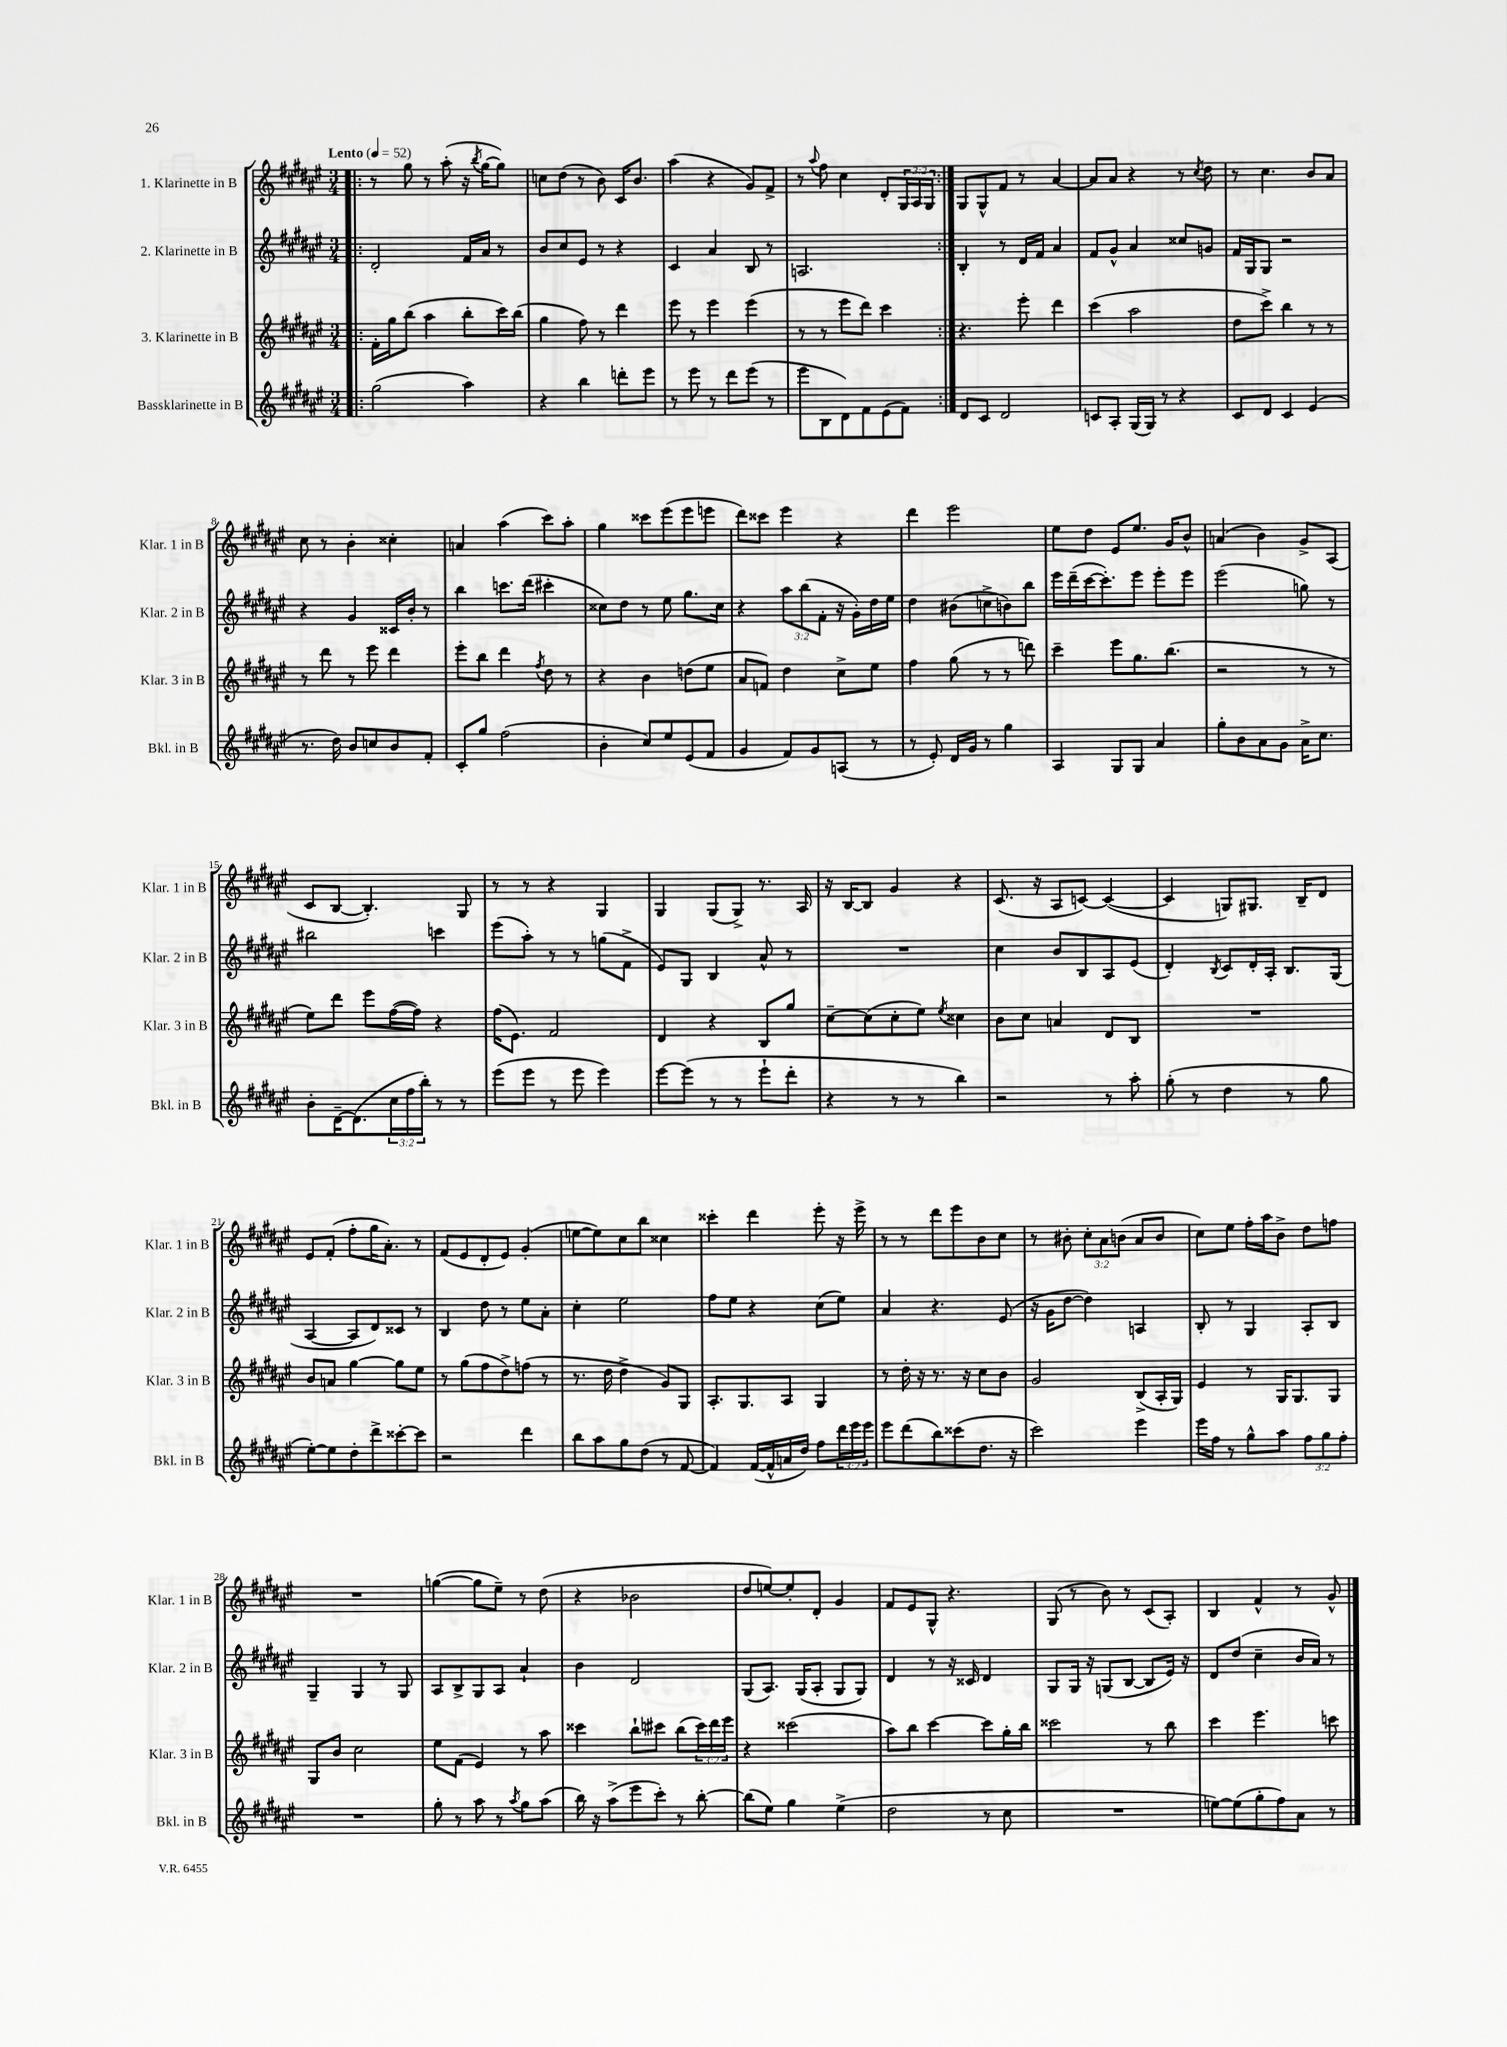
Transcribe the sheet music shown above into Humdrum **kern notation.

**kern	**kern	**kern	**kern
*staff4	*staff3	*staff2	*staff1
*clefG2	*clefG2	*clefG2	*clefG2
*k[f#c#g#d#a#e#]	*k[f#c#g#d#a#e#]	*k[f#c#g#d#a#e#]	*k[f#c#g#d#a#e#]
*M3/4	*M3/4	*M3/4	*M3/4
*MM52	*MM52	*MM52	*MM52
=!|:	=!|:	=!|:	=!|:
(2gg#	16f#'	2d#'	8r
.	16gg#	.	.
.	(8bb	.	8gg#
.	4aa#	.	8r
.	.	.	(8aa#'
4aa#)	8bb'	16f#	16r
.	.	.	8qbb
.	.	16a#	[16gg#
.	16ccc#)	8r	8gg#])
.	(16bb	.	.
=	=	=	=
4r	4gg#	8b	8cc
.	.	8cc#	(8dd#
4bb	8ff#)	8e#	8r
.	8r	8r	8b)
8ddd'	4ddd#	4r	16c#
.	.	.	8.b
8eee#	.	.	.
=	=	=	=
8r	8eee#	4c#	(4aa#
8eee#	8r	.	.
8r	4eee#	4a#	4r
8ddd#	.	.	.
(8eee#	(4eee#	8B	8g#)
8r	.	8r	8f#^
=	=	=	=
8eee#	8r	2.A	8r
.	.	.	8qqaa#
8B	8r	.	8ff#
8d#)	8eee#	.	4cc#
8f#	8ddd#)	.	.
(8e#	4ccc#	.	8d#'
8f#)	.	.	24G#
.	.	.	24A#
.	.	.	24G#
=:|!	=:|!	=:|!	=:|!
8d#	4.r	4B'	8G#
8c#	.	.	8G#^^
2d#	.	8r	8f#
.	8eee#'	16d#	8r
.	.	16f#	.
.	4ddd#	4a#	[4a#
=	=	=	=
8c	(4ccc#	8f#	8a#]
8A#'	.	8g#^^	8a#
(16G#	2aa#	4a#	4r
16G#)	.	.	.
8r	.	.	.
4r	.	8cc##	8r
.	.	.	8qcc#
.	.	8g	8dd#
=	=	=	=
8c#	8dd#	16f#	8r
.	.	16G#	.
8d#	8ccc#^)	8G#	4.cc#
4c#	4bb	2r	.
(4e#	8r	.	8b
.	8r	.	8a#
=	=	=	=
8.r	8r	4r	8cc#
.	8ddd#	.	8r
16dd#)	.	.	.
8b	8r	4g#	4b'
8cc	8eee#	.	.
8b	4ddd#	16c##	4cc##'
.	.	16b'	.
8f#'	.	8r	.
=	=	=	=
8c#'	8eee#'	4bb	4a
8gg#	8bb	.	.
(2ff#	4ddd#	8.ccc	(4aa#
.	.	(16ddd#	.
.	8qff#	.	.
.	8dd#	4ccc#'	8ccc#)
.	8r	.	8aa#'
=	=	=	=
4b'	4r	8cc##)	4gg#
.	.	8dd#	.
8cc#)	4b	8r	8ccc##
8ee#	.	8ee#	(8eee#
(8e#	(8dd	8.gg#	8eee#
8f#	8ee#	.	8eee
.	.	16cc##	.
=	=	=	=
4g#	8a#	4r	8ddd#)
.	8f)	.	8ccc##
8f#)	4dd#	12aa#	4eee#
.	.	(12bb	.
8g#	.	.	.
.	.	12f#'	.
(8A	8cc#^	16r	4r
.	.	16g#')	.
8r	8ee#	16dd#	.
.	.	16ee#	.
=	=	=	=
8r	4ff#	4dd#	4ddd#
8e#')	.	.	.
16d#	(8gg#	(8b#	2eee#
16g#	.	.	.
8r	8r	8cc^	.
4gg#	8r	8b)	.
.	8ddd)	8bb	.
=	=	=	=
4A#	4ccc#~	16eee#	8ee#
.	.	(16ddd#~	.
.	.	[16ccc#	8dd#
.	.	8.ccc#'])	.
8G#	8eee#	.	8e#
8G#	8.gg#	8eee#	8.ee#
4a#	.	8eee#'	.
.	(8.bb	.	16g#
.	.	8eee#	8b^^
=	=	=	=
8gg#'	2r	(2eee#	(4a
8b	.	.	.
8a#	.	.	4b)
8g#	.	.	.
16a#^	8r	8gg)	8g#^
8.cc#	.	.	.
.	8r	8r	(8A#
=	=	=	=
8b'	8ee#)	2bb#	8c#
[16d#~	8ddd#	.	[8B
(8.d#]	.	.	.
.	8eee#	.	4.B'])
24cc#	([16ff#	.	.
24ff#	.	.	.
.	16ff#])	.	.
24bb')	.	.	.
8r	4r	4ccc	.
8r	.	.	8G#
=	=	=	=
(8eee#	(16ff#	(8eee#	8r
.	8.e#)	.	.
8eee#	.	8aa#')	8r
8r	2f#	8r	4r
8eee#	.	8r	.
4eee#)	.	(8gg	4G#
.	.	8f#^	.
=	=	=	=
[8eee#	4d#	8e#)	4G#
(8eee#]	.	8G#	.
8r	4r	4B	(8G#
8r	.	.	8G#^)
8eee#`	8B	8a#^^	8.r
8ddd#'	8gg#	8r	.
.	.	.	16A#
=	=	=	=
4r	[8cc#~	2.r	16r
.	.	.	[16B
.	(8cc#]	.	8B]
8r	8cc#'	.	4g#
8r	8ee#)	.	.
.	8qee#	.	.
4bb)	4cc##	.	4r
=	=	=	=
2r	8b	4cc#	(8.c#
.	8cc#	.	.
.	.	.	16r
.	4a	8b	8A#
.	.	8B	[8c)
8r	8d#	8A#	(4c_
8aa#'	8B	(8e#	.
=	=	=	=
(8gg#'	2.r	4d#')	4c]
8r	.	.	.
.	.	8qB	.
4dd#	.	8c#	8G)
.	.	16d#'	8.G#
.	.	16A#'	.
8r	.	8.B	.
.	.	.	16B~
8gg#	.	.	8d#
.	.	(16G#	.
=	=	=	=
[8ee#')	8b	[4A#	8e#
8ee#]	8a	.	(8f#'
8dd#'	[4gg#	8A#]	8ff#'
8ddd#^	.	8d#)	16gg#
.	.	.	8.a#')
[8ccc##'	8gg#]	8c##	.
8ccc##]	8ee#	8r	8r
=	=	=	=
2r	8r	4B	(8f#
.	(8gg#	.	8e#
.	8ff#	8dd#	8d#'
.	8dd#^)	8r	8e#)
4ddd#	(8ff	8ee#	(4g#'
.	8r	8a#'	.
=	=	=	=
8bb	8.r	4cc#'	[8ee
8aa#	.	.	8ee])
.	16dd#	.	.
8gg#	4dd#^	2ee#	8cc#
(8dd#	.	.	8bb
8r	8g#)	.	4cc##
[8f#	8G#	.	.
=	=	=	=
4f#])	8.A#'	8ff#	4ccc##'
.	.	8ee#	.
.	8.G#	.	.
([16f#	.	4r	4ddd#
16f#^^]	.	.	.
16a	8A#	.	.
16dd#)	.	.	.
8ff#	4G#	(8cc#	8eee#'
24ddd#	.	8ee#)	16r
24eee#	.	.	.
.	.	.	16eee#^
24eee#	.	.	.
=	=	=	=
8eee#	8r	4a#	8r
(8ddd#	16dd#'	.	8r
.	16r	.	.
8bb)	8.r	4.r	8ddd#
(8ccc##	.	.	8eee#
.	16r	.	.
8.dd#	8cc#	.	8b
.	8b	(8e#	8cc#
16r	.	.	.
=	=	=	=
2ccc#)	2g#	16r	8r
.	.	16g#	.
.	.	[8dd#	8b#'
.	.	4dd#])	12cc#'
.	.	.	12a#
.	.	.	(12b
4eee#	(8B^	4A	8a#
.	16A#'	.	8b
.	16G#)	.	.
=	=	=	=
16eee#	4e#	8B'	8cc#)
16ff#	.	.	.
8r	.	8r	8ee#
8gg#^^	8r	4G#	16ff#'
.	.	.	16aa#
8aa#	16G#	.	8b^
.	8.G#	.	.
12ff#	.	8A#'	8dd#
12gg#	.	.	.
.	8G#	8B	8ff
12ff#'	.	.	.
=	=	=	=
2.r	8G#	4G#~	2.r
.	8b	.	.
.	2cc#	4G#	.
.	.	8r	.
.	.	8G#	.
=	=	=	=
8gg#'	8ee#	8A#	([4gg
8r	(8f#	8B^	.
8aa#	4e#)	8G#	8gg]
8r	.	8A#	8ee#~)
8qaa#	.	.	.
8gg#	8r	4a#`	8r
(8aa#	8aa#	.	(8dd#
=	=	=	=
16bb)	4ccc##	4b	4r
16r	.	.	.
(8aa#^	.	.	.
8eee#	8bb`	2d#	2b-
8ccc#')	8ccc#	.	.
8r	(8bb	.	.
[8bb'	24ccc#)	.	.
.	24ddd#	.	.
.	24eee#	.	.
=	=	=	=
(8bb]	4r	(8G#	8dd#
8ee#)	.	8.A#)	[8ee)
4gg#	(2ccc##	.	8ee']
.	.	(16G#	.
.	.	8A#'	8d#'
(4ee#^	.	8G#	4g#
.	.	8G#)	.
=	=	=	=
2dd#	8aa#)	4d#	8f#
.	8bb	.	8e#
.	[4ccc#	8r	8G#^^
.	.	16r	4.r
.	.	16c##	.
8r	8ccc#]	4d#	.
8cc#	16gg#'	.	.
.	16bb	.	.
=	=	=	=
2.r	2ccc##	8G#	(8G#
.	.	16G#	8r
.	.	16r	.
.	.	(8G	8b)
.	.	[8B	8r
.	8r	8B]	(8c#
.	8bb	16e#)	8A#')
.	.	16r	.
=	=	=	=
[8ee)	4ccc#	8d#	4B
(8ee]	.	(8dd#	.
8gg#'	4.eee#	4cc#~	4f#^^
8ff#)	.	.	.
8a#	.	16b	8r
.	.	16a#)	.
8r	8ccc	8r	8g#^^
==	==	==	==
*-	*-	*-	*-
